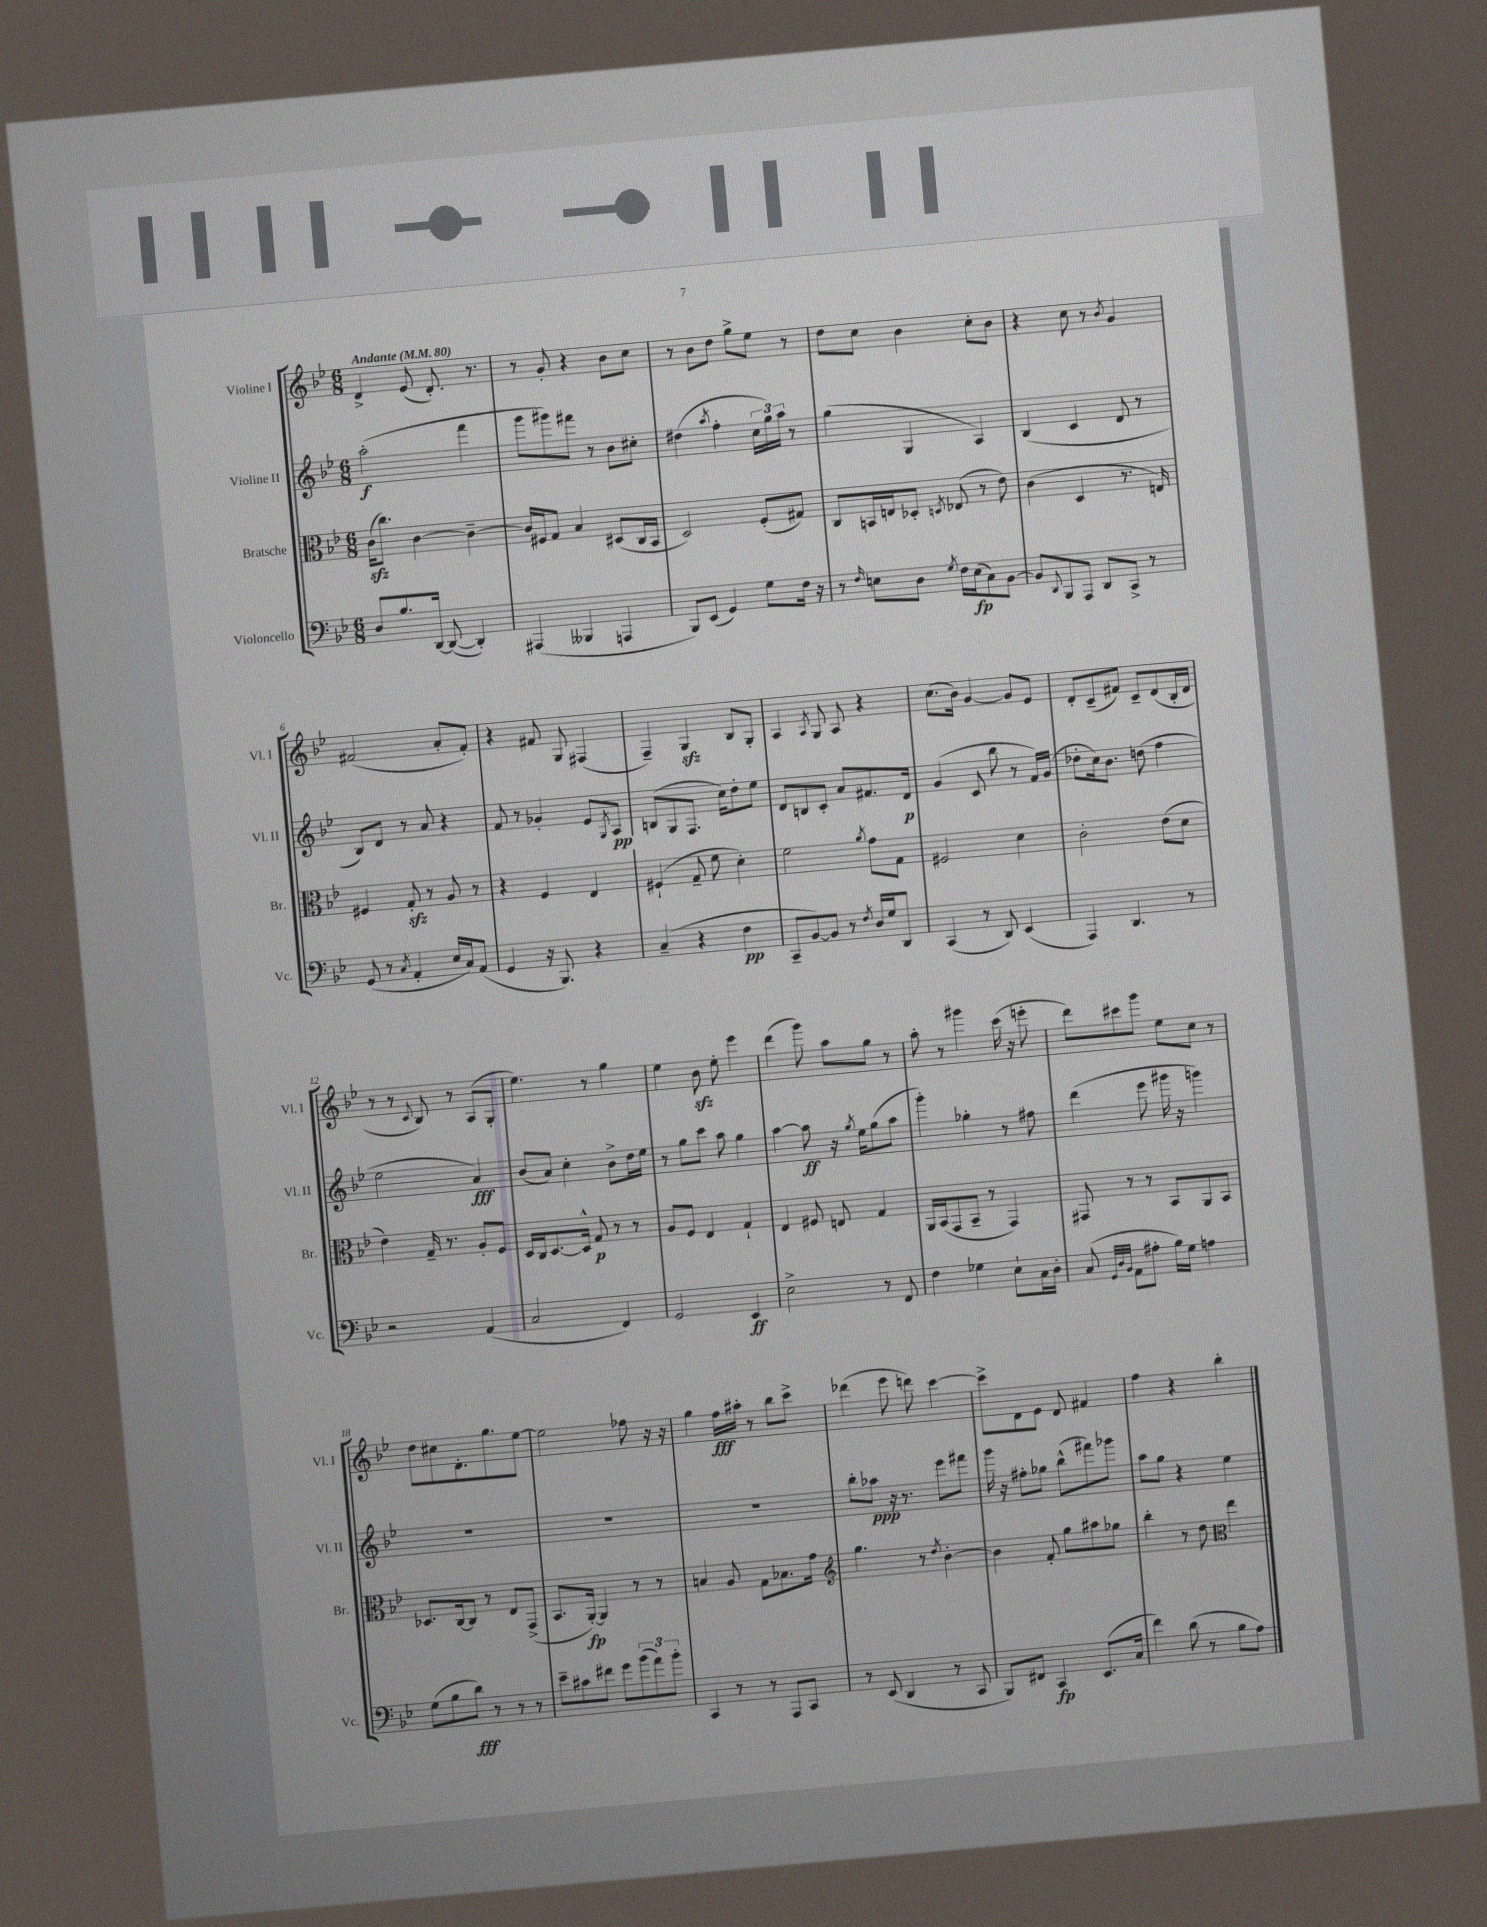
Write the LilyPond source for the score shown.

<<
\new StaffGroup <<
\new Staff = "s0" \with { instrumentName = "Violine I" shortInstrumentName = "Vl. I" } {
    \clef treble \key bes \major \numericTimeSignature \time 6/8 \tempo "Andante" 4 = 80
    d'4-> ees'8( d'8.-.) r8. |
    r8 g'8-. r4 bes'8 c''8 |
    r8 bes'8 d''8 g''8-> ees''8 r8 |
    d''8 c''8 bes'4 c''8-. bes'8 |
    r4 c''8 r8 \acciaccatura { bes'8 } g'4 |
    fis'2( a'8-. fis'8-.) |
    r4 fis'8 g8 fis4( |
    f4--) g4\sfz bes8 g8-. |
    a4 \acciaccatura { a8 } g8 a8 r4 |
    c''8.( bes'16) g'4~ g'8 ees'8 |
    d'8-. c'8--( fis'8) c'8-- d'8( bes16-. d'16 |
    r8 r8 \appoggiatura { c'8 } bes8) r8 a8( g8-. |
    ees''4.) r8 g''4 |
    ees''4 bes'8\sfz ees''8-. ees'''4 |
    d'''4( g'''8) a''8 g''8 r8 |
    a''8-. r8 gis'''4 c'''16( r16 e'''8-. |
    d'''8) cis'''8 g'''8 ees''8 c''8 r8 |
    d''8 cis''8 d'8.-. g''8. ees''8~ |
    ees''2 fes''8 r16 r16 |
    g''4 f''16\fff ais''16-. r8 bes''8 c'''8-> |
    des'''4( ees'''8 d'''8) c'''4~ |
    c'''8-> d'8 ees'8 d'8 fis'4 |
    f''4 r4 bes''4-. \bar "|." |
}
\new Staff = "s1" \with { instrumentName = "Violine II" shortInstrumentName = "Vl. II" } {
    \clef treble \key bes \major \numericTimeSignature \time 6/8
    a''2-.\f( f'''4 |
    g'''8 gis'''8) fis'''8 r8 bes'8 cis''8-. |
    dis''4( \acciaccatura { a''8 } f''4-. \tuplet 3/2 { c''16 g''16) a''16 } r8 |
    g''4( g4 a4) |
    bes4( c'4 d'8 r8 |
    bes8) d'8 r8 a'8 r4 |
    f'8 r8 ges'4-. ees'8 \acciaccatura { g8 } a8\pp |
    b8( g8 f8. c''16) d''8-. ees''8 |
    d'8 b8 c'8-. a'8 fis'8. d'16\p |
    g'4( c'8 bes''8 r8 f'16) g'16( |
    des''8-. c''16) bes'8. d''8( f''4 |
    ees''2 a'4\fff) |
    bes'8( a'8) c''4-. bes'8-> d''16 ees''16 |
    r8 g''8 c'''8 a''8 g''4 |
    a''4~ a''8\ff r16 \acciaccatura { g''8 } ees''16 g''8( a''8 |
    g'''4-.) ges''4-. r8 fis''8 |
    d'''4( ees'''8 gis'''16 r16 g'''4) |
    R2. |
    R2. |
    R2. |
    bes''8-. aes''8\ppp r16 r8. ees'''8 fis'''8 |
    g'''16 r16 fis''8-. ges''8 bes''8-^( fis'''8) ges'''8 |
    a''8 g''8 r4 ees''4 \bar "|." |
}
\new Staff = "s2" \with { instrumentName = "Bratsche" shortInstrumentName = "Br." } {
    \clef alto \key bes \major \numericTimeSignature \time 6/8
    c'16\sfz( c''8.) c'4~ c'4~-- |
    c'16 fis16 g8 bes4 dis8( c16 bes,16 |
    d2) f8-.( gis8) |
    c8 b,16 e16 des8-. \acciaccatura { d8 } ees8( r8 ees'8) |
    c'4( d4 r8. e16) |
    fis4 g8-.\sfz r8 a8 r8 |
    r4 f4 ees4 |
    fis4-!( g8-- f'8 d'4-.) |
    f'2 \acciaccatura { a'8 } g'8 g8 |
    fis2 d'4 |
    c'2-. ees'8( d'8 |
    ees'4) g16-- r8. a8-. f8 |
    d16 c16 d8.~ d16-^ g8\p r8 r8 |
    a8 f8 ees4 g4-! |
    ees4 fis8 e8 g4 |
    a,16 bes,16( g,8 bes,8-- r8 g,4) |
    gis,8 r8 r8 bes,8 a,8 bes,8 |
    des8. c16~ c8 r8 ees8 g,8->( |
    bes,8. a,16~-.\fp) a,4 r8 r8 |
    b4 a8 g8 bes8. g'16 |
    \clef treble g''4. r8 \acciaccatura { d''8 } bes'4~-. |
    bes'4 f'8-. g''8 ais''8 ges''8 |
    bes''4-. r8 d''8 \clef alto ees''4 \bar "|." |
}
\new Staff = "s3" \with { instrumentName = "Violoncello" shortInstrumentName = "Vc." } {
    \clef bass \key bes \major \numericTimeSignature \time 6/8
    d8 bes8. d,16~ d,8~( d,4-.) |
    ais,,4( beses,,4 a,,4 |
    bes,,8) ees,8( g,4) g8 f16 r16 |
    r8 \grace { f16 } e8 d8 \acciaccatura { g8 } f16 e16\fp( c8) bes,8~ |
    bes,8 \appoggiatura { d,8 } bes,,8 a,,8 d,8 c,8-> r8 |
    g,8( r8 \acciaccatura { c8 } a,4-. ees16 c16) a,8( |
    g,4 r16 bes,,8.) r4 |
    c4--( r4 f4\pp |
    c,8-- bes,8~) bes,8 r8 \acciaccatura { f8 } d16 g16 d,8 |
    c,4( r8 d,8) ees,4( |
    a,,4) d,4. r8 |
    r2 a,4( |
    c2 f,4) |
    g,2 ees,4\ff |
    ees2-> r8 f,8 |
    f4 ges4 ees8-! c16 d16-. |
    c8( \grace { g,32 d32 bes,32 } a,8 ais8-. bes16) g16 a4 |
    g8( bes8 d'8\fff) r8 r8 r8 |
    ees'8-- cis'8 fis'8 g'8 \tuplet 3/2 { bes'8( a'8) bes'8-. } |
    c,4 r8 r8 a,,8 c,8 |
    r8 ees,8( d,4 r8 c,8 |
    bes,,8) fis,8 c,4\fp ees,8.( c16 |
    f'4) d'8( r8 bes8 a8) \bar "|." |
}
>>
>>
